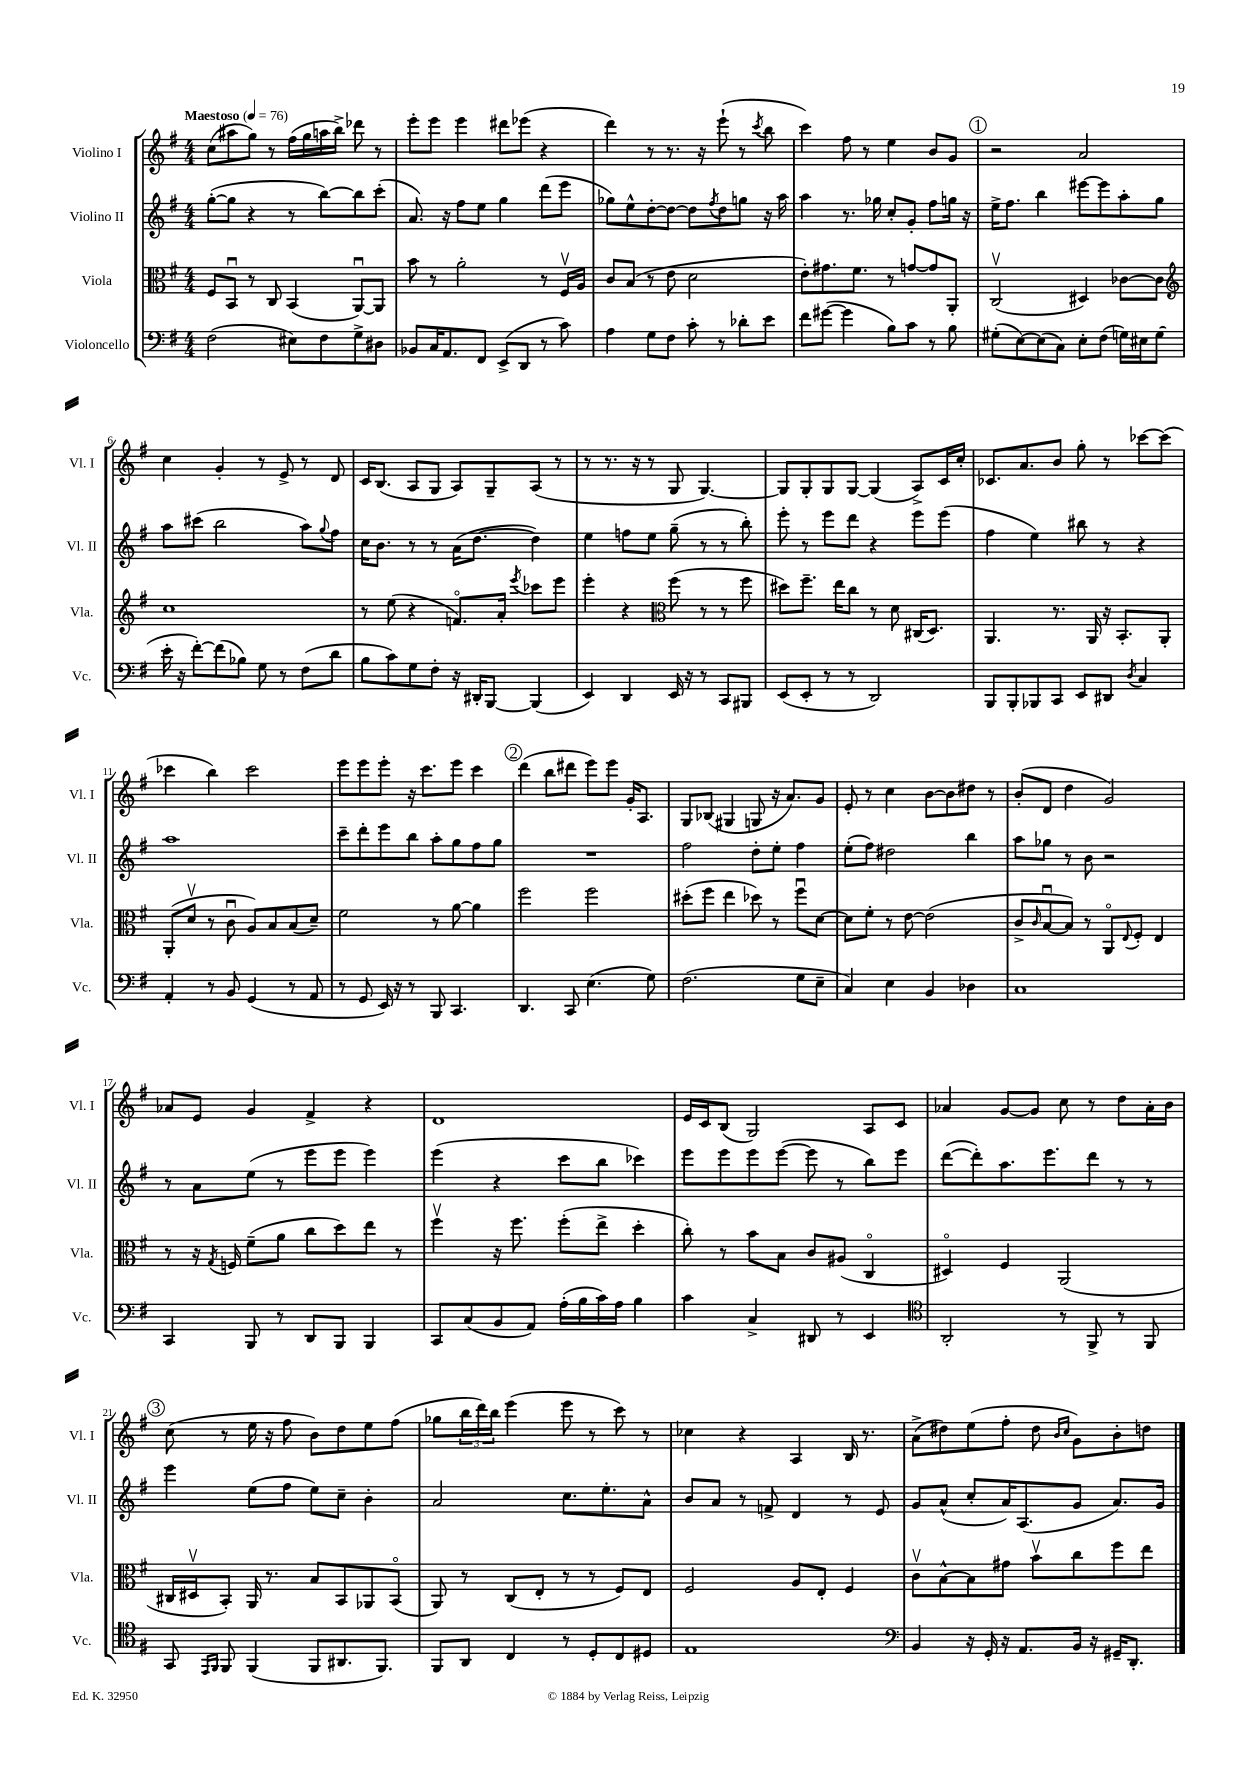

**kern	**kern	**kern	**kern
*staff4	*staff3	*staff2	*staff1
*clefF4	*clefC3	*clefG2	*clefG2
*k[f#]	*k[f#]	*k[f#]	*k[f#]
*M4/4	*M4/4	*M4/4	*M4/4
*MM76	*MM76	*MM76	*MM76
(2F#\	8F#/L	([8gg'\L	(8cc\L
.	8BBu/J	8gg\]J	8aa#\
.	8r	4r	8gg\J)
.	8C/	.	8r
8E#\L)	(4BB/	8r	(16ff#\LL
.	.	.	16gg\
8F#\	.	[8bb\L)	16aa\
.	.	.	16bb^\JJ)
8G^\	[8AAu/L)	8bb\]	8ddd-\
8D#\J	8AA/]J	(8ccc'\J	8r
=	=	=	=
8BB-/L	8b\	8.a/)	8eee'\L
16C/K	8r	.	8eee\J
8.AA/	.	16r	.
.	2a'\	8ff#\L	4eee\
8FF#/J	.	8ee\J	.
(8EE^/L	.	4gg\	8ddd#\L
8DD/J	.	.	(8eee-\J
8r	8r	(8ddd\L	4r
8c\)	16F#v/LL	8eee\J	.
.	16A/JJ	.	.
=	=	=	=
4A\	8c/L	8gg-\L)	4ddd\)
.	(8B/J	8ee^^\	.
8G\L	8r	[8dd'\	8r
8F#\J	8e\	8dd\_J	8.r
8c'\	2d\	8dd\]L	.
.	.	.	16r
.	.	8qff#/	.
8r	.	8dd\	(8eee`\
8d-'\L	.	8gg\J	8r
.	.	.	8qccc/
8e\J	.	16r	8bb\
.	.	16aa\	.
=	=	=	=
8f#\L	8e'\L)	4aa\	4ccc\)
([8g#\J	8.g#\	.	.
4g#\]	.	8.r	8ff#\
.	8.f#\J	.	.
.	.	.	8r
.	.	16gg-\	.
8B\L)	8r	8cc'/L	4ee\
8c\J	[8g/L	8g'/J	.
8r	8g/]	8ff#\L	8b/L
8B\	8AA'/J	16gg\Jk	8g/J
.	.	16r	.
=	=	=	=
(8G#'\L	(2Cv/	16ee^\LK	2r
.	.	8.ff#\J	.
[8E\)	.	.	.
(8E\]	.	4bb\	.
8C\J)	.	.	.
8E'\L	4D#/)	[8eee#\L	2a/
(8F#\J	.	8eee#\]	.
16G\LL)	[8c-\L	8aa'\	.
16E#\J	.	.	.
(8G\J	8c-\]J	8gg\J	.
=	=	=	=
*	*clefG2	*	*
16e'\	1cc	8aa\L	4cc\
16r	.	.	.
[8f#'\L)	.	(8ccc#\J	.
(8f#\]	.	2bb\	4g'/
8B-\J)	.	.	.
8G\	.	.	8r
8r	.	.	8e^/
(8F#\L	.	8aa\L)	8r
.	.	8qqgg/	.
8d\J	.	8ff#\J	8d/
=	=	=	=
8B\L	8r	16cc\LK	16c/LK
.	.	8.b\J	(8.B/J
8c\)	(8ee\	.	.
8G\	4r	8r	8A/L
8F#'\J	.	8r	8G/J
16r	8.fo/L)	(16a\LK	8A/L)
16DD#'/LK	.	[8.dd\J	.
[8BBB/J	.	.	8G~/
.	16a'/Jk	.	.
.	8qeee/	.	.
(4BBB/]	8ccc-\L	4dd\])	(8A/J
.	8eee\J	.	8r
=	=	=	=
4EE/)	4eee'\	4ee\	8r
.	.	.	8.r
4DD/	4r	8ff\L	.
.	.	.	16r
.	.	8ee\J	8r
*	*clefC3	*	*
16EE/	(8ff#\	(8gg~\	8G/
16r	.	.	.
8r	8r	8r	[4.G/)
8CC/L	8r	8r	.
8BBB#/J	8ff#\	8bb'\)	.
=	=	=	=
(8EE/L	8dd#\L)	8eee'\	8G/]L
8EE'/J	8.ff#~\J	8r	8G'/
8r	.	8eee\L	8G/
.	16ee\LK	.	.
8r	8cc\J	8ddd\J	[8G/J
2DD/)	8r	4r	(4G/]
.	8d\	.	.
.	(16C#/LK	8eee\L	8A^/L)
.	8.D/J)	.	.
.	.	(8eee\J	16c/L
.	.	.	16cc'/JJ
=	=	=	=
8BBB/L	4.AA/	4ff#\	8.c-/L
8BBB'/	.	.	.
.	.	.	8.a/
8BBB-/	.	4ee\)	.
8CC/J	8.r	.	8b/J
8EE/L	.	8bb#\	8gg'\
.	16AA/	.	.
8DD#/J	16r	8r	8r
.	8.BB'/L	.	.
8qD/	.	.	.
4C/	.	4r	[8ccc-\L
.	8AA'/J	.	(8ccc-\]J
=	=	=	=
4AA'/	(8AA'/L	1aa	4ccc-\
.	8dv/J	.	.
8r	8r	.	4bb\)
8BB/	8cu\	.	.
(4GG/	8A/L)	.	2ccc-\
.	8B/	.	.
8r	(8B/	.	.
8AA/	8d~/J)	.	.
=	=	=	=
8r	2f#\	8ccc~\L	8eee\L
8GG/	.	8ddd'\	8eee\
16EE/)	.	8eee\	8eee'\J
16r	.	.	.
8r	.	8bb\J	16r
.	.	.	8.ccc\L
8BBB/	8r	8aa'\L	.
4.CC/	[8a\	8gg\	8eee\J
.	4a\]	8ff#\	4ccc\
.	.	8gg\J	.
=	=	=	=
4.DD/	2ff#\	1r	(4ddd\
.	.	.	8bb\L
8CC/	.	.	8ddd#\J
(4.E\	2ff#\	.	8eee\L)
.	.	.	8eee\J
.	.	.	16g'/LK
.	.	.	8.A/J
8G\)	.	.	.
=	=	=	=
(2.F#\	(8dd#'\L	2ff#\	8G/L
.	8ff#\J	.	(8B-/J
.	4ee\	.	4G#/
.	8dd-\)	8dd'\L	8G/
.	8r	8ee'\J	16r
.	.	.	8.a/L)
8G\L	8ff#u\L	4ff#\	.
8E~\J	[8d\J	.	8g/J
=	=	=	=
4C/)	8d\]L	(8ee'\L	8e'/
.	8f#'\J	8ff#\J)	8r
4E\	8r	2dd#\	4cc\
.	[8e\	.	.
4BB/	(2e\]	.	[8b\L
.	.	.	8b\]
4D-\	.	4bb\	8dd#\J
.	.	.	8r
=	=	=	=
1C	8c^/L	8aa\L	(8b'/L
.	16qqc/	.	.
.	[8Bu/	8gg-\J	8d/J
.	8B/]J)	8r	4dd\
.	8r	8b\	.
.	8AAo/L	2r	2g/)
.	8qqE/	.	.
.	8F#'/J	.	.
.	4E/	.	.
=	=	=	=
4CC/	8r	8r	8a-/L
.	16r	8a\L	8e/J
.	8qG/	.	.
.	16F/	.	.
8BBB/	(8f#~\L	(8ee\J	4g/
8r	8a\J	8r	.
8DD/L	8cc\L	8eee\L	4f#^/
8BBB/J	8dd\)	8eee\J	.
4BBB/	8ee\J	4eee\)	4r
.	8r	.	.
=	=	=	=
8CC/L	4ff#v\	(4eee\	1d
(8C/	.	.	.
8BB/	16r	4r	.
.	8.ff#\	.	.
8AA/J)	.	.	.
(16A'\LL	(8ff#'\L	8ccc\L	.
16B\	.	.	.
16c\)	8ee^\J	8bb\J	.
16A\JJ	.	.	.
4B\	4dd'\	4ccc-\)	.
=	=	=	=
4c\	8cc'\)	8eee\L	16e/LL
.	.	.	16c/J
.	8r	8eee\	(8B/J
4C^/	8b\L	8eee\	2G/)
.	8B\J	([8eee\J	.
8DD#/	8c/L	8eee\]	.
8r	(8A#/J	8r	.
4EE/	4Co/	8bb\L)	8A/L
.	.	8eee\J	8c/J
=	=	=	=
*clefC4	*	*	*
2AA'/	4D#o/)	([8ddd\L	4a-/
.	.	8ddd'\])	.
.	4F#/	8.aa\	[8g/L
.	.	.	8g/]J
.	.	8.eee\	.
8r	(2AA/	.	8cc\
8FF#^/	.	8ddd\J	8r
8r	.	8r	8dd\L
8FF#/	.	8r	16a-'\L
.	.	.	16b\JJ
=	=	=	=
8GG/	16C#/LL	4eee\	(8cc\
.	16D#v/J	.	.
16qqEE/LL	.	.	.
16qqFF#/JJ	.	.	.
8FF#/	8BB'/J)	.	8r
(4FF#/	16AA/	(8ee\L	16ee\
.	8.r	.	16r
.	.	8ff#\J	8ff#\
8FF#/L	8B/L	8ee\L)	8b\L)
8.AA#/	8BB/	8cc~\J	8dd\
.	8AA-/	4b'\	8ee\
8.FF#/J)	.	.	.
.	(8BBo/J	.	(8ff#\J
=	=	=	=
8FF#/L	8AA/)	2a/	8gg-\L
8AA/J	8r	.	24bb\L
.	.	.	24ddd\)
.	.	.	24bb\JJ
4C/	(8C/L	.	(4eee\
.	8E'/J	.	.
8r	8r	8.cc\L	8eee\
8D'/L	8r	.	8r
.	.	8.ee'\	.
8C/	8F#/L)	.	8ccc\)
8D#/J	8E/J	8a^^\J	8r
=	=	=	=
1E	2F#/	8b/L	4cc-\
.	.	8a/J	.
.	.	8r	4r
.	.	8f^/	.
.	8A/L	4d/	4A/
.	8E'/J	.	.
.	4F#/	8r	16B/
.	.	.	8.r
.	.	8e/	.
=	=	=	=
*clefF4	*	*	*
4BB/	8cv\L	8g/L	(8a^\L
.	[8B^^\	(8a^^/J	8dd#\)
16r	8B\]	8cc'/L	(8ee\
16GG'/	.	.	.
16r	8g#\J	16a/K)	8ff#'\J
8.AA/L	.	(8.A/	.
.	8bv\L	.	8dd#\
.	.	.	16qqb/LL
.	.	.	16qqcc/JJ
16BB/Jk	8cc\	8g/J	8g\L)
16r	.	.	.
16GG#~/LK	8ff#\	8.a/L)	8b'\
8.DD'/J	.	.	.
.	8ee\J	.	8dd\J
.	.	16g/Jk	.
==	==	==	==
*-	*-	*-	*-
